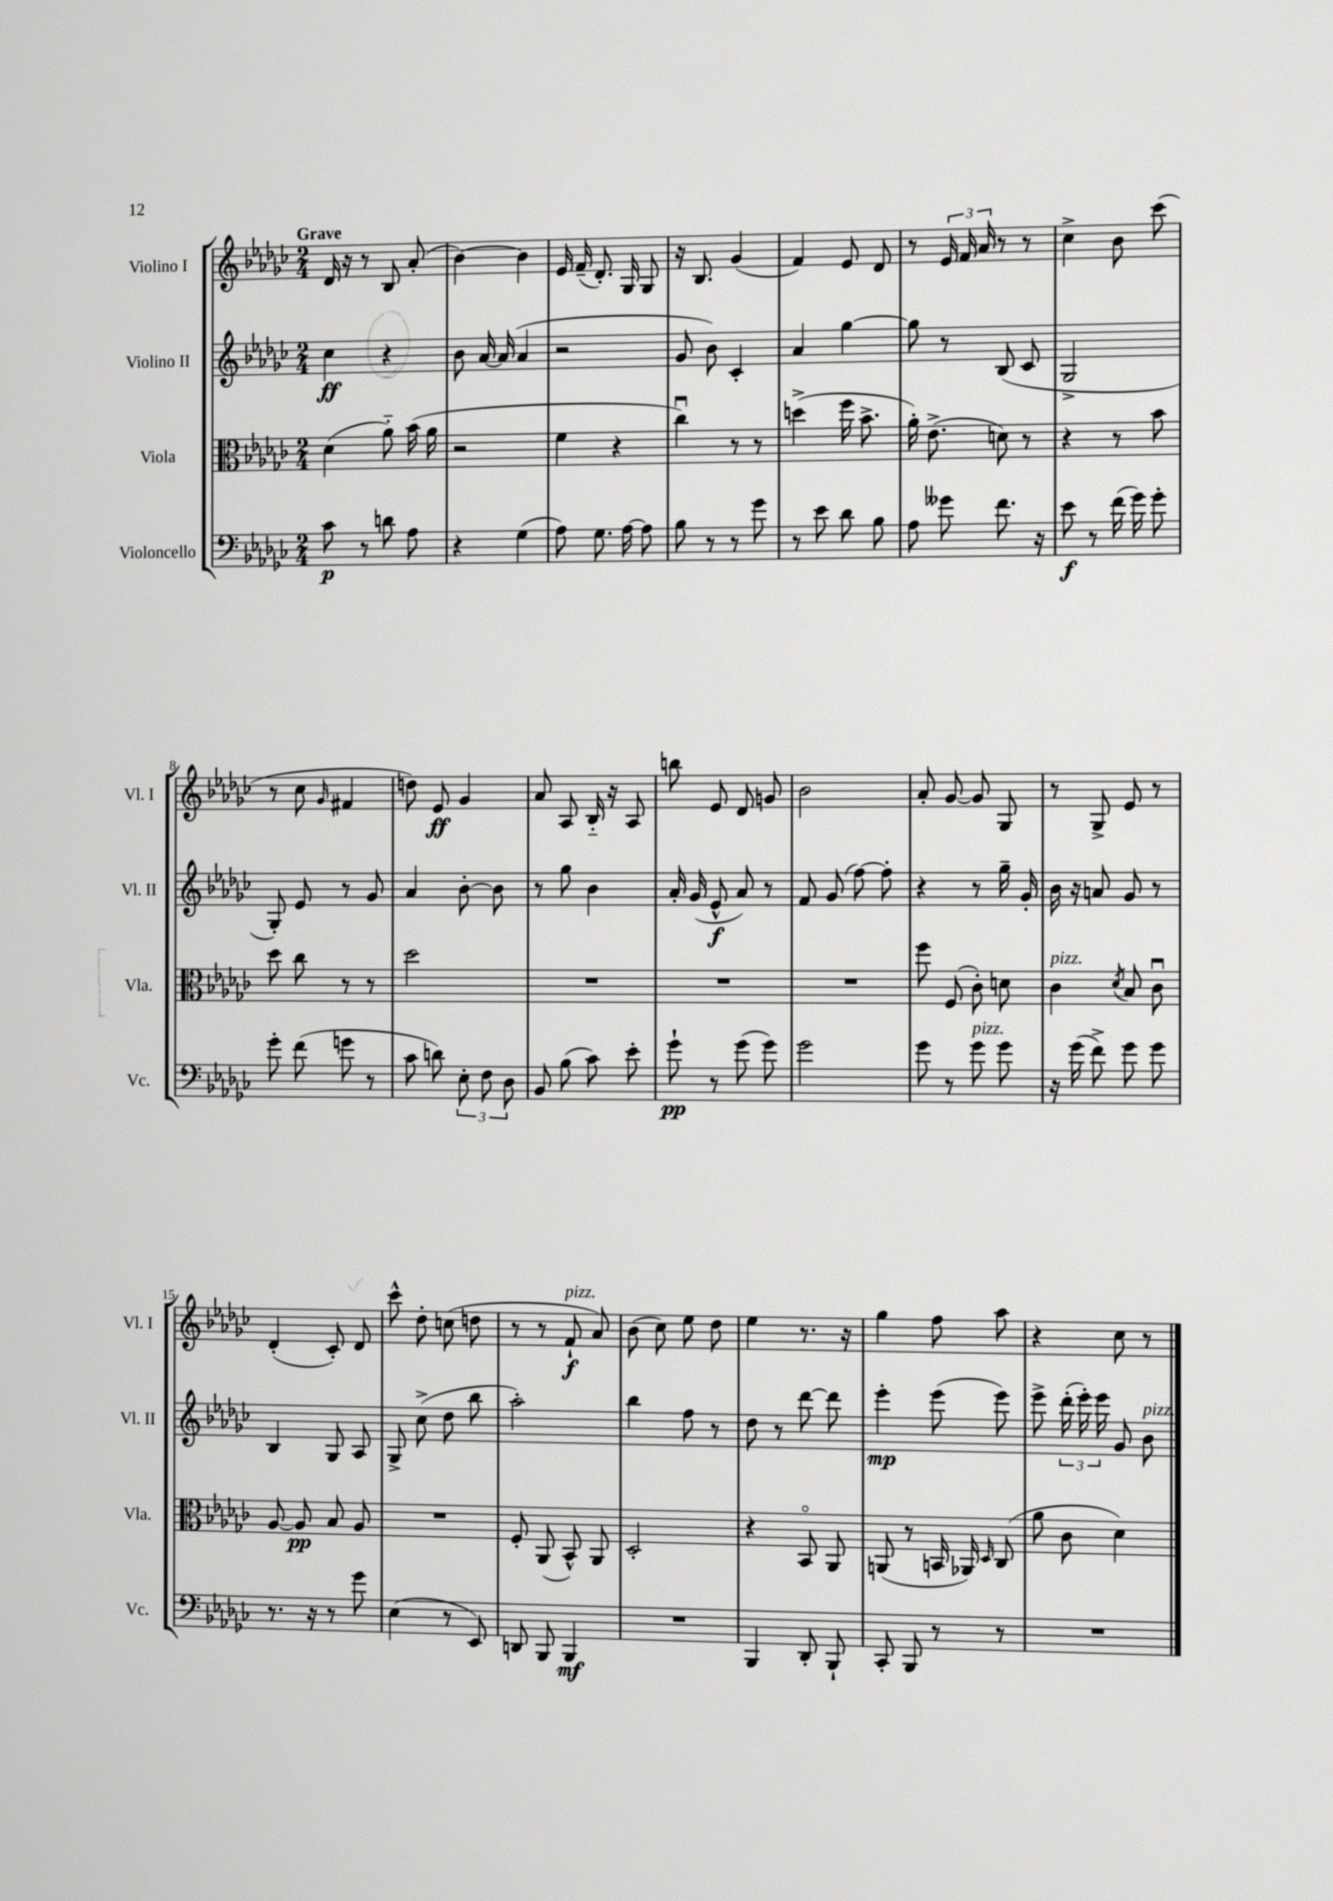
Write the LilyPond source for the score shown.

<<
\new StaffGroup <<
\new Staff = "s0" \with { instrumentName = "Violino I" shortInstrumentName = "Vl. I" } {
    \clef treble \key ges \major \numericTimeSignature \time 2/4 \tempo "Grave"
    \autoBeamOff des'16 r16 r8 bes8 aes'8-.( |
    bes'4~) bes'4 |
    ees'16 f'16--( des'8.-.) ges16 ges8 |
    r16 bes8. ges'4( |
    f'4) ees'8 des'8 |
    r8 \tuplet 3/2 { ees'16 f'16 aes'16 } r8 r8 |
    ces''4-> bes'8 ces'''8( |
    r8 ces''8 \grace { ges'16 } fis'4 |
    d''8) ees'8\ff ges'4 |
    aes'8 aes8 bes16-_ r16 aes8 |
    b''8 ees'8 des'8 g'8 |
    bes'2 |
    aes'8-. ges'8~ ges'8 ges8 |
    r8 ges8-> ees'8 r8 |
    des'4-.( ces'8-.) des'8 |
    ces'''8-^ des''8-. c''8( d''8 |
    r8 r8 f'8-!\f^\markup { \italic "pizz." } aes'8) |
    bes'8( ces''8) ees''8 des''8 |
    ees''4 r8. r16 |
    ges''4 f''8 aes''8 |
    r4 ces''8 r8 \bar "|." |
}
\new Staff = "s1" \with { instrumentName = "Violino II" shortInstrumentName = "Vl. II" } {
    \clef treble \key ges \major \numericTimeSignature \time 2/4
    \autoBeamOff ces''4\ff r4 |
    bes'8 aes'16~ aes'16( aes'4 |
    r2 |
    ges'8 bes'8) ces'4-. |
    aes'4 ges''4~ |
    ges''8 r8 bes8( ces'8 |
    ges2-> |
    ges8-.) ees'8 r8 ges'8 |
    aes'4 bes'8~-. bes'8 |
    r8 ges''8 bes'4 |
    aes'16-. ges'16( ees'8-^\f aes'8) r8 |
    f'8 ges'8( f''8~) f''8-. |
    r4 r8 ges''16-- ges'16-. |
    bes'16 r16 a'8 ges'8 r8 |
    bes4 ges8 aes8 |
    ges8-> ces''8->( des''8 bes''8 |
    aes''2-.) |
    bes''4 f''8 r8 |
    des''8 r8 des'''8~ des'''8 |
    ees'''4-.\mp ees'''8( ees'''8) |
    ees'''8-> \tuplet 3/2 { des'''16-.( ees'''16-.) ees'''16 } ges'8 bes'8^\markup { \italic "pizz." } \bar "|." |
}
\new Staff = "s2" \with { instrumentName = "Viola" shortInstrumentName = "Vla." } {
    \clef alto \key ges \major \numericTimeSignature \time 2/4
    \autoBeamOff des'4( aes'8-_) bes'16( aes'16 |
    r2 |
    f'4 r4 |
    ces''4\downbow) r8 r8 |
    d''4->( f''16 bes'8.-> |
    aes'16-.) ees'8.->( d'8) r8 |
    r4 r8 bes'8 |
    des''8 ces''8 r8 r8 |
    des''2 |
    R2 |
    R2 |
    R2 |
    f''8 f8( ces'8-.) d'8 |
    ces'4^\markup { \italic "pizz." } \acciaccatura { des'8 } bes8 ces'8\downbow |
    aes8~ aes8\pp bes8 aes8 |
    R2 |
    f8-. aes,8( bes,8-^) aes,8 |
    des2-. |
    r4 bes,8\flageolet aes,8 |
    a,8( r8 b,16 aes,16) \grace { des16 } ces8( |
    aes'8 ces'8 des'4) \bar "|." |
}
\new Staff = "s3" \with { instrumentName = "Violoncello" shortInstrumentName = "Vc." } {
    \clef bass \key ges \major \numericTimeSignature \time 2/4
    \autoBeamOff ces'8\p r8 d'8 aes8 |
    r4 ges4( |
    aes8) ges8. aes16~ aes8 |
    bes8 r8 r8 ges'8 |
    r8 ees'8 des'8 bes8 |
    aes8 geses'8 f'8. r16 |
    ees'8\f r8 f'16( ges'16) ges'8-. |
    ges'8-. f'8( g'8 r8 |
    ces'8 d'8) \tuplet 3/2 { ees8-. f8 des8 } |
    bes,8 bes8( ces'8) ees'8-. |
    ges'8-!\pp r8 ges'8( ges'8) |
    ges'2 |
    ges'8 r8 ges'8^\markup { \italic "pizz." } ges'8 |
    r16 ges'16( f'8->) ges'8 ges'8 |
    r8. r16 r8 ges'8 |
    ees4( r8 ees,8) |
    d,8 bes,,8 bes,,4\mf |
    R2 |
    bes,,4 des,8-. bes,,8-! |
    ces,8-. bes,,8 r8 r8 |
    R2 \bar "|." |
}
>>
>>
